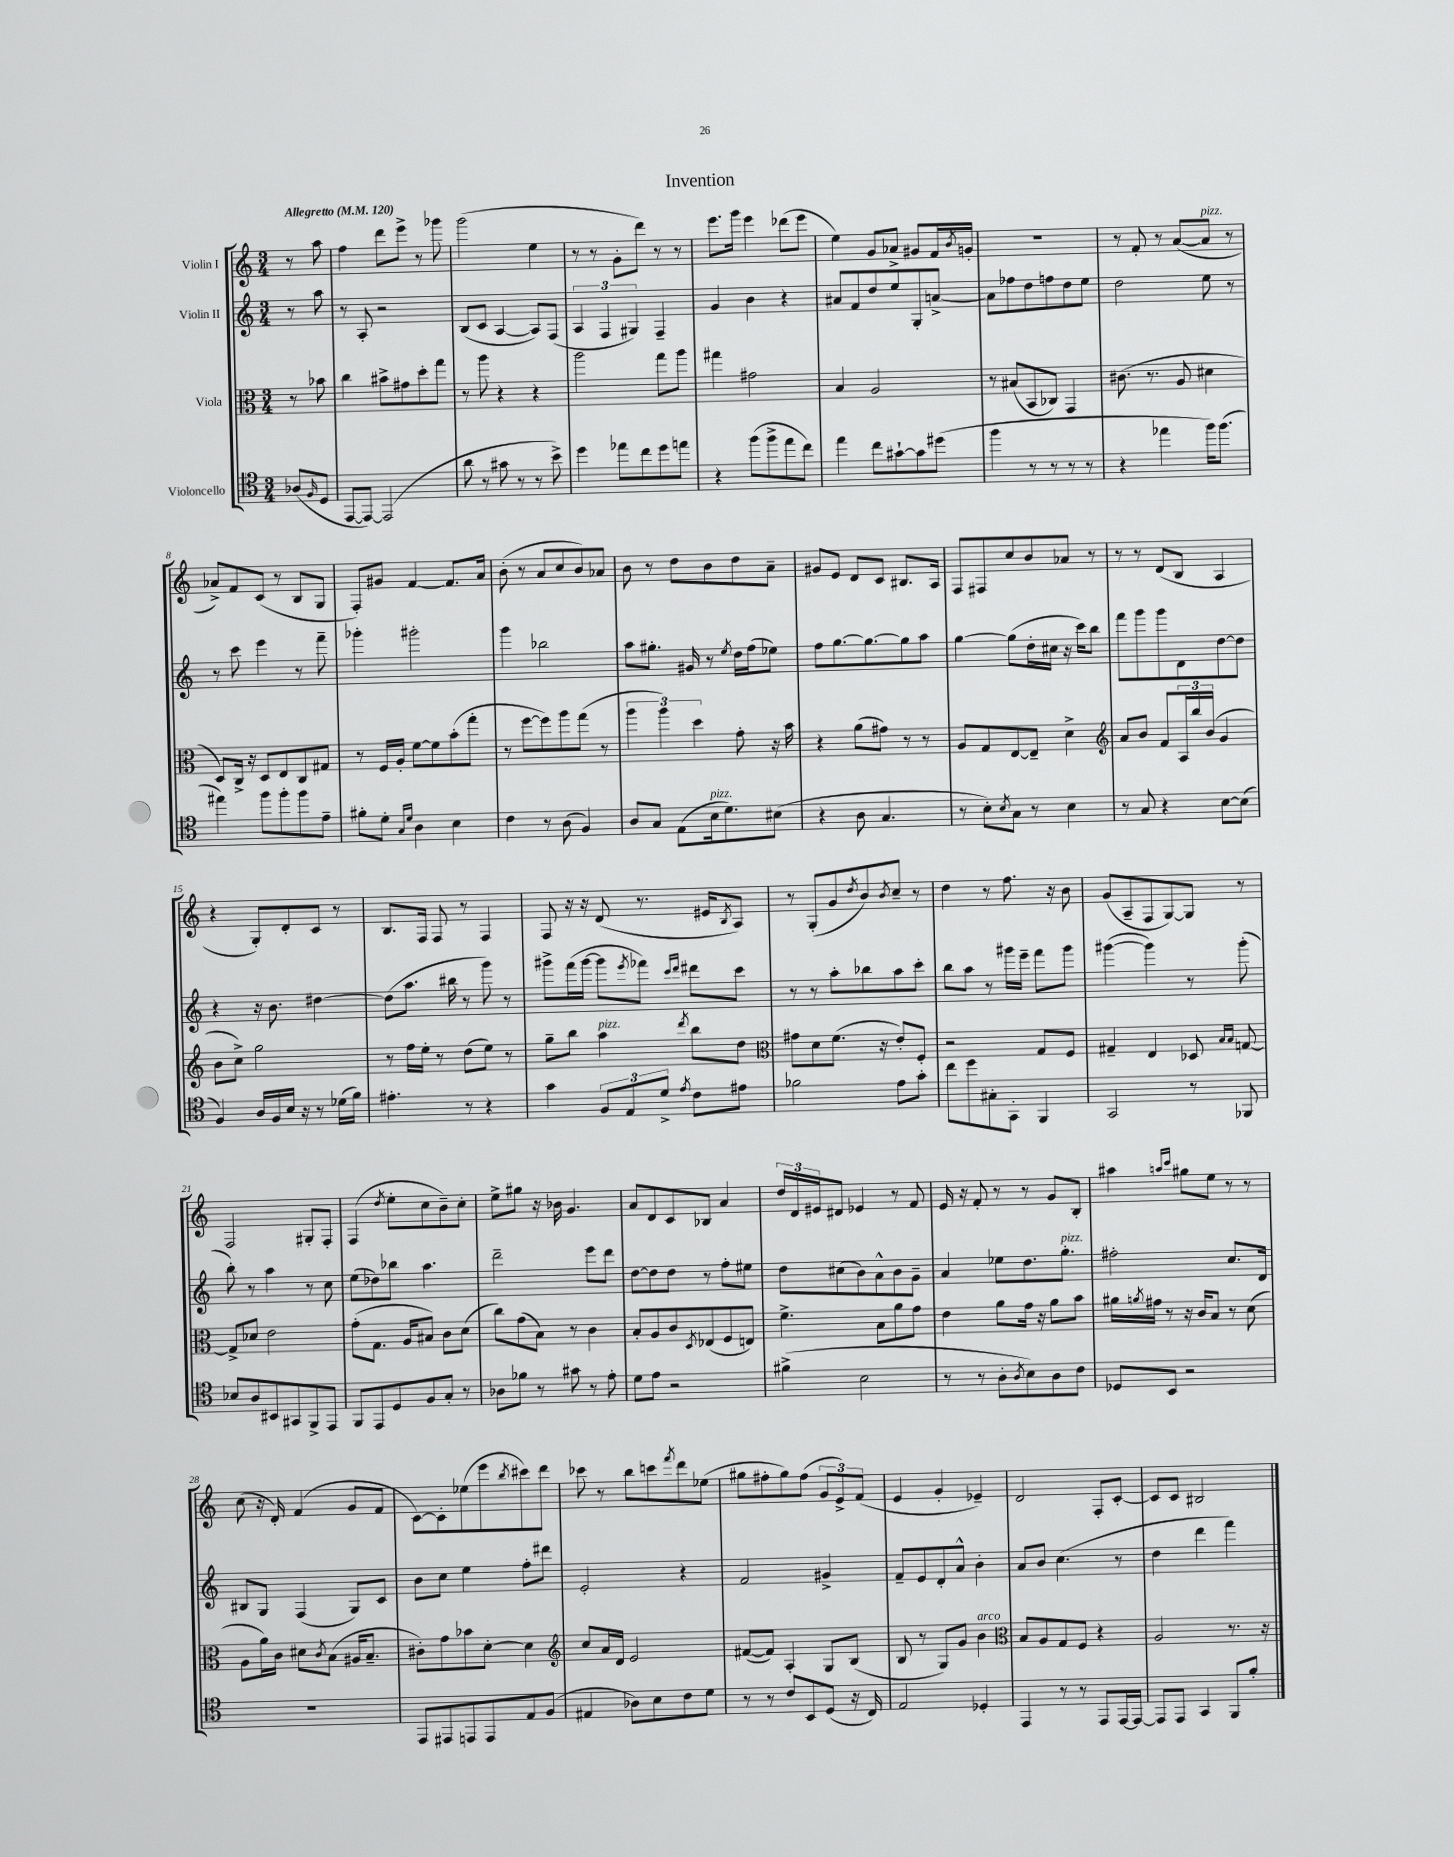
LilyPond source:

\header { title = "Invention" }
<<
\new StaffGroup <<
\new Staff = "s0" \with { instrumentName = "Violin I" } {
    \clef treble \key c \major \numericTimeSignature \time 3/4 \partial 4 \tempo "Allegretto" 4 = 120
    r8 a''8 |
    f''4 d'''8 e'''8-> r8 ges'''8 |
    g'''2( e''4 |
    r8 r8 g'8-. d'''8) r8 r8 |
    e'''8. g'''16 e'''4 des'''8( e'''8 |
    e''4) g'8 aes'8-> gis'8 f'16 \acciaccatura { b'8 } g'16-. |
    R2. |
    r8 f'8-. r8 a'8~( a'8^\markup { \italic "pizz." } r8 |
    aes'8->) f'8 c'8( r8 b8 g8 |
    f8-.) gis'8 f'4~ f'8. a'16 |
    b'8-.( r8 a'8 c''8 b'8) aes'8 |
    b'8 r8 d''8 b'8 d''8 a'8-- |
    gis'8 e'8 d'8 c'8 bis8. a16 |
    f8 fis8 c''8 b'8 aes'8 r8 |
    r8 r8 d'8( b8 a4 |
    r4 g8-.) d'8-. c'8 r8 |
    b8. f16 f8 r8 f4 |
    f8 r16 r16 d'8( r8. eis'16 \acciaccatura { b8 } a8) |
    r8 g8-.( g'8 \acciaccatura { d''8 } b'8) \acciaccatura { b'8 } c''8-- r8 |
    d''4 r8 f''8. r16 b'8 |
    g'8( a8-- f8 g8~) g8 r8 |
    f2 gis8-. f8-. |
    f4( \acciaccatura { d''8 } e''8-. c''8 b'8--) c''8-. |
    e''8-> gis''8 r16 bes'16 g'4. |
    a'8 d'8 c'8 bes8 a'4 |
    \tuplet 3/2 { d''16 d'16 eis'16 } dis'8 ees'4 r8 f'8 |
    e'16 r16 f'8-. r8 r8 g'8 b8-. |
    ais''4 \grace { a''16 c'''16 } gis''8 e''8 r8 r8 |
    c''8( r16 d'16-.) f'4( g'8 f'8 |
    c'8~) c'8-. ees''8( e'''8 \acciaccatura { b''8 } cis'''8) d'''8 |
    ces'''8 r8 b''8 c'''8 \acciaccatura { f'''8 } d'''8 ees''8( |
    gis''8 fis''8-. gis''8) fis''8( \tuplet 3/2 { g'8 e'8->) f'8( } |
    e'4 g'4-. ees'4--) |
    d'2 f8-. c'8~-. |
    c'8 c'8 bis2 \bar "|." |
}
\new Staff = "s1" \with { instrumentName = "Violin II" } {
    \clef treble \key c \major \numericTimeSignature \time 3/4 \partial 4
    r8 a''8 |
    r8 a8-. r2 |
    b8( c'8 a4~ a8) f8( |
    \tuplet 3/2 { a4 f4 gis4) } f4-- |
    g'4 b'4 r4 |
    ais'8 f'8 d''8 e''8 g8-. a'8~-> |
    a'8 fes''8 d''8 f''8 d''8 e''8 |
    d''2 e''8 r8 |
    r8 c'''8 e'''4 r8 f'''8-- |
    ges'''4-. gis'''2-. |
    g'''4 bes''2 |
    a''8 gis''8.-. gis'16 r8 \acciaccatura { e''8 } d''16 f''16( ees''8) |
    f''8 g''8.~ g''8.~ g''8 a''8 |
    g''4~ g''8( d''16-. cis''16 r16 c'''16) b''8 |
    f'''8 g'''8 g'''8 d'8 d''8~ d''8 |
    r4 r16 b'8. dis''4~ |
    dis''8( a''8. bis''16 r8 g'''8) r8 |
    gis'''8-> f'''16( gis'''16~ gis'''8 \acciaccatura { e'''8 } fes'''8) \grace { c'''16 d'''16 } dis'''8 c'''8 |
    r8 r8 a''8-. bes''8 a''8 c'''8-. |
    b''8 a''8 r8 gis'''16 e'''16-- f'''8 gis'''8 |
    gis'''4~( gis'''4) r8 gis'''8-.( |
    b''8-.) r8 a''4 r8 c''8 |
    e''8( des''8) bes''8 a''4. |
    d'''2-- e'''8 d'''8 |
    d''8~ d''8 d''8 r8 f''8-. eis''8 |
    d''8 cis''8( b'8) a'8-^ b'8 g'8-- |
    a'4 ees''8 d''8. g''8.-.^\markup { \italic "pizz." } |
    fis''2-. c''8. d'16 |
    bis8 g8 f4( g8) c'8 |
    b'8 c''8 e''4 f''8-. dis'''8 |
    e'2-. r4 |
    f'2 gis'4-> |
    f'8-- e'8 d'8-. a'8-^ b'4-. |
    a'8 b'8 c''4.( r8 |
    d''4 d'''4 f'''4) \bar "|." |
}
\new Staff = "s2" \with { instrumentName = "Viola" } {
    \clef alto \key c \major \numericTimeSignature \time 3/4 \partial 4
    r8 bes'8 |
    c''4 bis'8-> gis'8 d''8-. g''8 |
    r8 a''8 r4 r4 |
    a''2 g''8 a''8 |
    gis''4 gis'2 |
    b4 a2 |
    r8 bis8( b,8 ces8) g,4 |
    cis'8.( r8. a8 dis'4 |
    d8) c16-> r16 d8 e8 c8 gis8 |
    r8 f16 a16-. f'8~ f'8 b'8-.( g''8-. |
    r8 f''8~ f''8) a''8 g''8( r8 |
    \tuplet 3/2 { a''4 a''4) d''4 } g'8-. r16 b'16 |
    r4 a'8( gis'8) r8 r8 |
    a8 g8 e8~ e8-- d'4-> |
    \clef treble a'8 b'8 f'8 \tuplet 3/2 { a16 b''16 b'16( } g'4 |
    b'8 c''8->) g''2 |
    r8 f''16 e''16-. r8 d''8( e''8) r8 |
    g''8-- b''8 a''4^\markup { \italic "pizz." } \acciaccatura { d'''8 } b''8 d''8 |
    \clef alto gis'8 d'8 f'8.( r16 e'8-.) f8-. |
    r2 g8 f8 |
    gis4-- e4 des8 \grace { b16 b16 } g8~ |
    g8-> des'8 e'2 |
    g'8-.( g8. a16 bis8) c'8 d'8( |
    c''8) g'8( b8) r8 c'4 |
    b8-. a8 c'8 \acciaccatura { d8 } ees8( f8 e8) |
    f'4.-> b8 a'8 g'8 |
    e'4 a'8 g'16 r16 a'8 b'8 |
    ais'16 \acciaccatura { a'8 } gis'16 r8 r16 c'16 b8 r8 d'8( |
    a8 a'16) c'16 dis'8 \acciaccatura { c'8 } b8( ais16 b8.-- |
    cis'8-.) g'8 bes'8 d'8~-. d'4 |
    \clef treble c''8 a'16 d'16 e'2 |
    fis'8~( fis'8) a4-. g8 b8( |
    b8 r8 g8) g'8 b'4^\markup { \italic "arco" } |
    \clef alto b8 a8 g8 f8 r4 |
    a2 r8. r16 \bar "|." |
}
\new Staff = "s3" \with { instrumentName = "Violoncello" } {
    \clef tenor \key c \major \numericTimeSignature \time 3/4 \partial 4
    aes8( \grace { f16 } d8 |
    e,8~ e,8~) e,2( |
    a'8 r8 gis'8 r8 r8 b'8->) |
    d''4 ees''8 c''8 d''8 e''8 |
    r4 f''8( f''8-> e''8 c''8) |
    e''4 c''8 gis'8~-! gis'8 dis''8( |
    f''4 r8 r8 r8 r8 |
    r4 ees''4 f''16) f''8.( |
    eis''4) f''8 f''8-. f''8 e'8-- |
    fis'8-. d'8-. \grace { g16 d'16 } a4 b4 |
    c'4 r8 a8( f4) |
    a8 g8 e8( b16^\markup { \italic "pizz." } d'8.) bis8( |
    r4 a8 g4. |
    r8 b8-.) \acciaccatura { b8 } g8 r8 b4 |
    r8 g8 r4 b8~ b8( |
    f4) a16 f16 b16 r16 r8 des'16( f'16) |
    eis'4.-. r8 r4 |
    g'4 \tuplet 3/2 { f8 e8 d'8-> } \acciaccatura { e'8 } c'8 eis'8 |
    fes'2 e'8 g'8-. |
    c''8 d''8 gis8-. g,8-. f,4 |
    g,2 r8 fes,8 |
    bes8 a8 bis,8 gis,8 f,8-> e,8 |
    f,8 e,8 d8 f8 g8-. r8 |
    aes8 fes'8 r8 gis'8 r8 e'8-. |
    d'8 e'8 r2 |
    fis'4->( b2 |
    r8 r8 a8-. \acciaccatura { a8 } b8) a8 c'8 |
    des8 b,8 r2 |
    R2. |
    e,8 eis,8 e,8 e,8 e8 f8( |
    eis4 aes8) b8 c'8 d'8 |
    r8 r8 c'8 b,8 d8( r16 c16) |
    e2 des4-. |
    e,4 r8 r8 e,8 e,16~ e,16~ |
    e,8 e,8 g,4 f,8 f'8-. \bar "|." |
}
>>
>>
